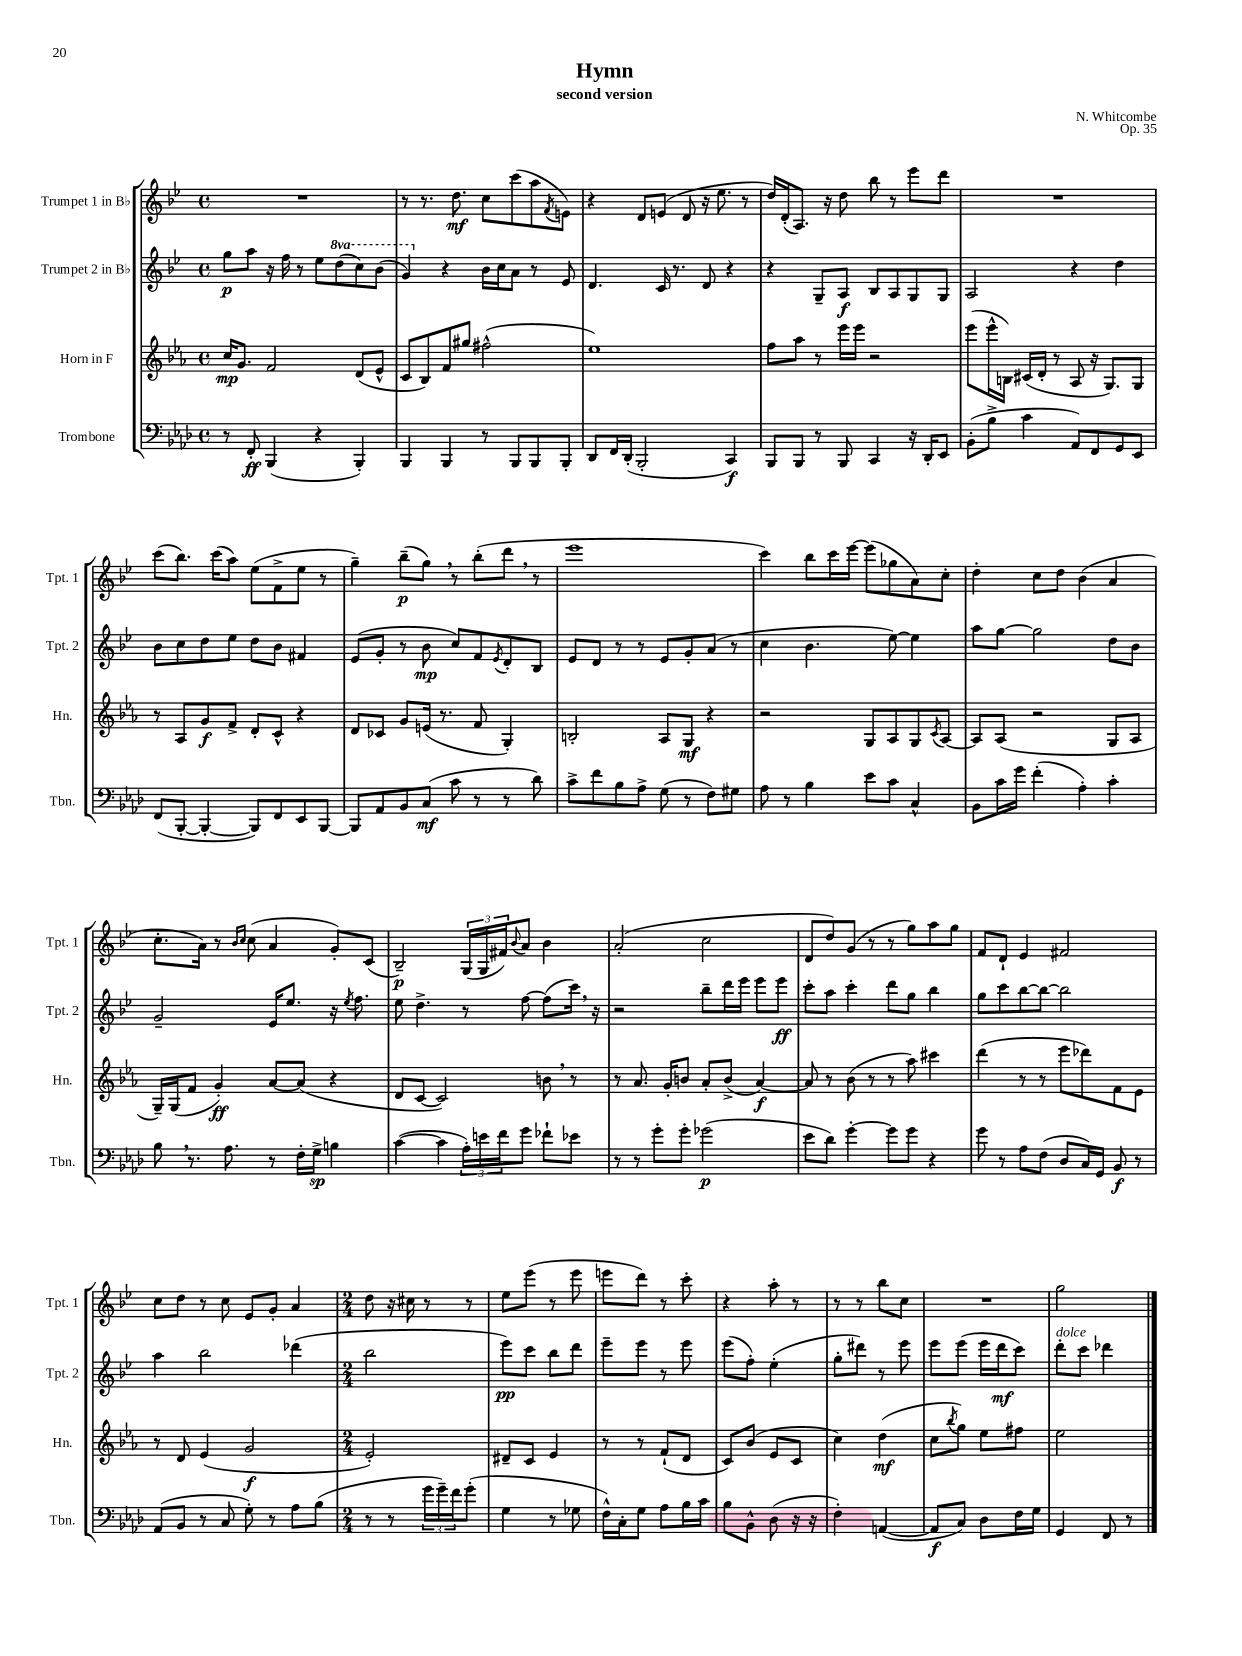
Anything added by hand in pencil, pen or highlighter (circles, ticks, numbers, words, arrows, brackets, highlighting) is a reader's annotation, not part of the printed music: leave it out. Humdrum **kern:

**kern	**kern	**kern	**kern
*staff4	*staff3	*staff2	*staff1
*clefF4	*clefG2	*clefG2	*clefG2
*k[b-e-a-d-]	*k[b-e-a-]	*k[b-e-]	*k[b-e-]
*M4/4	*M4/4	*M4/4	*M4/4
*met(c)	*met(c)	*met(c)	*met(c)
8r	16cc	8gg	1r
.	8.g	.	.
8FF'	.	8aa	.
(4BBB-	2f	16r	.
.	.	16ff	.
.	.	8r	.
4r	.	8ee-	.
.	.	(8ddd	.
4BBB-')	(8d	8ccc)	.
.	8e-^^	(8bb-	.
=	=	=	=
4BBB-	8c	4gg)	8r
.	8B-)	.	8.r
4BBB-	8f	4r	.
.	.	.	8.dd
.	8gg#	.	.
8r	(2ff#^^	16b-	8cc
.	.	16cc	.
8BBB-	.	8a	(8ccc
8BBB-	.	8r	8aa
.	.	.	8qf
8BBB-'	.	8e-	8e)
=	=	=	=
8DD-	1ee-)	4.d	4r
16FF	.	.	.
(16DD-'	.	.	.
2BBB-'	.	.	8d
.	.	16c	(8e
.	.	8.r	.
.	.	.	8d
.	.	8d	16r
.	.	.	8.ee-
4CC)	.	4r	.
.	.	.	8r
=	=	=	=
8BBB-	8ff	4r	16dd)
.	.	.	(16d'
8BBB-	8aa-	.	8.A)
8r	8r	8G~	.
.	.	.	16r
8BBB-	16eee-	8A	8dd
.	16eee-	.	.
4CC	2r	8B-	8bb-
.	.	8A	8r
16r	.	8G	8eee-
16DD-'	.	.	.
8EE-	.	8G	8ddd
=	=	=	=
(8BB-'	(8eee-	2A	1r
8B-^	16eee-^^	.	.
.	16B)	.	.
4c	(16c#	.	.
.	16d'	.	.
.	8r	.	.
8AA-)	8A-	4r	.
8FF	16r	.	.
.	8.G)	.	.
8GG	.	4dd	.
8EE-	8G	.	.
=	=	=	=
(8FF	8r	8b-	(8ccc
[8BBB-'	8A-	8cc	8.bb-)
4BBB-'_	8g	8dd	.
.	.	.	(16ccc
.	8f^	8ee-	8aa)
8BBB-])	8d'	8dd	(8ee-
8FF	8c^^	8b-	8f^
8EE-	4r	4f#	8ee-
[8BBB-	.	.	8r
=	=	=	=
8BBB-]	8d	(8e-	4gg~)
8AA-	8c-	8g'	.
8BB-	8g	8r	(8bb-~
(8C	(16e	8b-	8gg)
.	8.r	.	.
8c	.	8cc)	8r
8r	8f	8f	(8bb-'
.	.	8qe-	.
8r	4G')	8d'	8ddd
8d-)	.	8B-	8r
=	=	=	=
8c^	2B'	8e-	1eee-
8f	.	8d	.
8B-	.	8r	.
8A-^	.	8r	.
(8G	8A-	8e-	.
8r	8G	8g'	.
8F)	4r	(8a	.
8G#	.	8r	.
=	=	=	=
8A-	2r	4cc	4ccc)
8r	.	.	.
4B-	.	4.b-	8bb-
.	.	.	16ccc
.	.	.	[16eee-
8e-	8G	.	(8eee-]
8c	8A-	[8ee-)	8gg-
4C^^	8G	4ee-]	8a)
.	8qc	.	.
.	[8A-	.	8cc'
=	=	=	=
8BB-	8A-]	8aa	4dd'
16c	(8A-	[8gg	.
16g	.	.	.
(4f'	2r	2gg]	8cc
.	.	.	8dd
4A-')	.	.	(4b-
4c'	8G	8dd	4a
.	8A-	8b-	.
=	=	=	=
8B-	16G~)	2g~	8.cc'
.	(16G	.	.
8.r	8f	.	.
.	.	.	16a)
.	4g')	.	8r
8.A-	.	.	.
.	.	.	16qqb-
.	.	.	16qqcc
.	.	.	(8cc
8r	[8a-	16e-	4a
.	.	8.ee-	.
16F'	(8a-]	.	.
16G^	.	.	.
4B	4r	16r	8g')
.	.	8qee-	.
.	.	8.ff	.
.	.	.	(8c
=	=	=	=
([4c	8d	8ee-	2B-~)
.	[8c	4.dd^	.
4c]	2c])	.	.
24A-')	.	8r	(24G
24e	.	.	24G
24f	.	.	24f#)
.	.	.	8qqb-
8g	.	[8ff	8a
8f-`	8b	(8ff]	4b-
8e-	8r	16ccc)	.
.	.	16r	.
=	=	=	=
8r	8r	2r	(2a'
8r	8.a-	.	.
8g'	.	.	.
.	16g'	.	.
8g'	8b	.	.
(2g-	8a-'	8bb-~	2cc
.	(8b^	16ddd	.
.	.	16eee-	.
.	[4a-)	8eee-	.
.	.	8eee-	.
=	=	=	=
8e-	8a-]	8ccc'	8d
8d-)	8r	8aa	8dd)
[4g'	(8b-	4ccc'	(8g
.	8r	.	8r
8g]	8r	8ddd	8r
8g	8aa-)	8gg	8gg)
4r	4ccc#	4bb-	8aa
.	.	.	8gg
=	=	=	=
8g	(4ddd	8gg	8f
8r	.	8ccc	8d`
8A-	8r	[8bb-	4e-
(8F	8r	8bb-_	.
8D-	8eee-	2bb-]	2f#
16C)	8ddd-)	.	.
16GG	.	.	.
8BB-	8f	.	.
8r	8e-	.	.
=	=	=	=
(8AA-	8r	4aa	8cc
8BB-	8d	.	8dd
8r	(4e-	2bb-	8r
8C	.	.	8cc
8G')	2g	.	8e-
8r	.	.	8g'
8A-	.	(4ddd-	4a
(8B-	.	.	.
=	=	=	=
*M2/4	*M2/4	*M2/4	*M2/4
8r	2e-')	2bb-	8dd
8r	.	.	16r
.	.	.	16cc#
24g	.	.	8r
24g~)	.	.	.
24f	.	.	.
(8g'	.	.	8r
=	=	=	=
4G	8d#~	8eee-)	8ee-
.	8c	8ccc	(8eee-
8r	4e-	8bb-	8r
8G-	.	8ddd	8eee-
=	=	=	=
16F^^)	8r	8eee-~	8eee
16C'	.	.	.
8G	8r	8eee-	8ddd)
8A-	(8f`	8r	8r
16B-	8d	8eee-	8ccc'
16c	.	.	.
=	=	=	=
8B-	8c)	(8eee-	4r
8BB-^^	(8b-	8ff')	.
(8D-	8e-	(4ee-'	8aa'
16r	8c	.	8r
16r	.	.	.
=	=	=	=
4F')	4cc)	8gg'	8r
.	.	8ddd#)	8r
([4AA	(4dd	8r	8bb-
.	.	8eee-	8cc
=	=	=	=
8AA]	8cc	8eee-	2r
.	8qbb-	.	.
8C)	8gg)	(8eee-	.
8D-	8ee-	16eee-	.
.	.	16ddd	.
16F	8ff#	8ccc)	.
16G	.	.	.
=	=	=	=
4GG	2ee-	8ddd'	2gg
.	.	8ccc	.
8FF	.	4ddd-	.
8r	.	.	.
==	==	==	==
*-	*-	*-	*-
